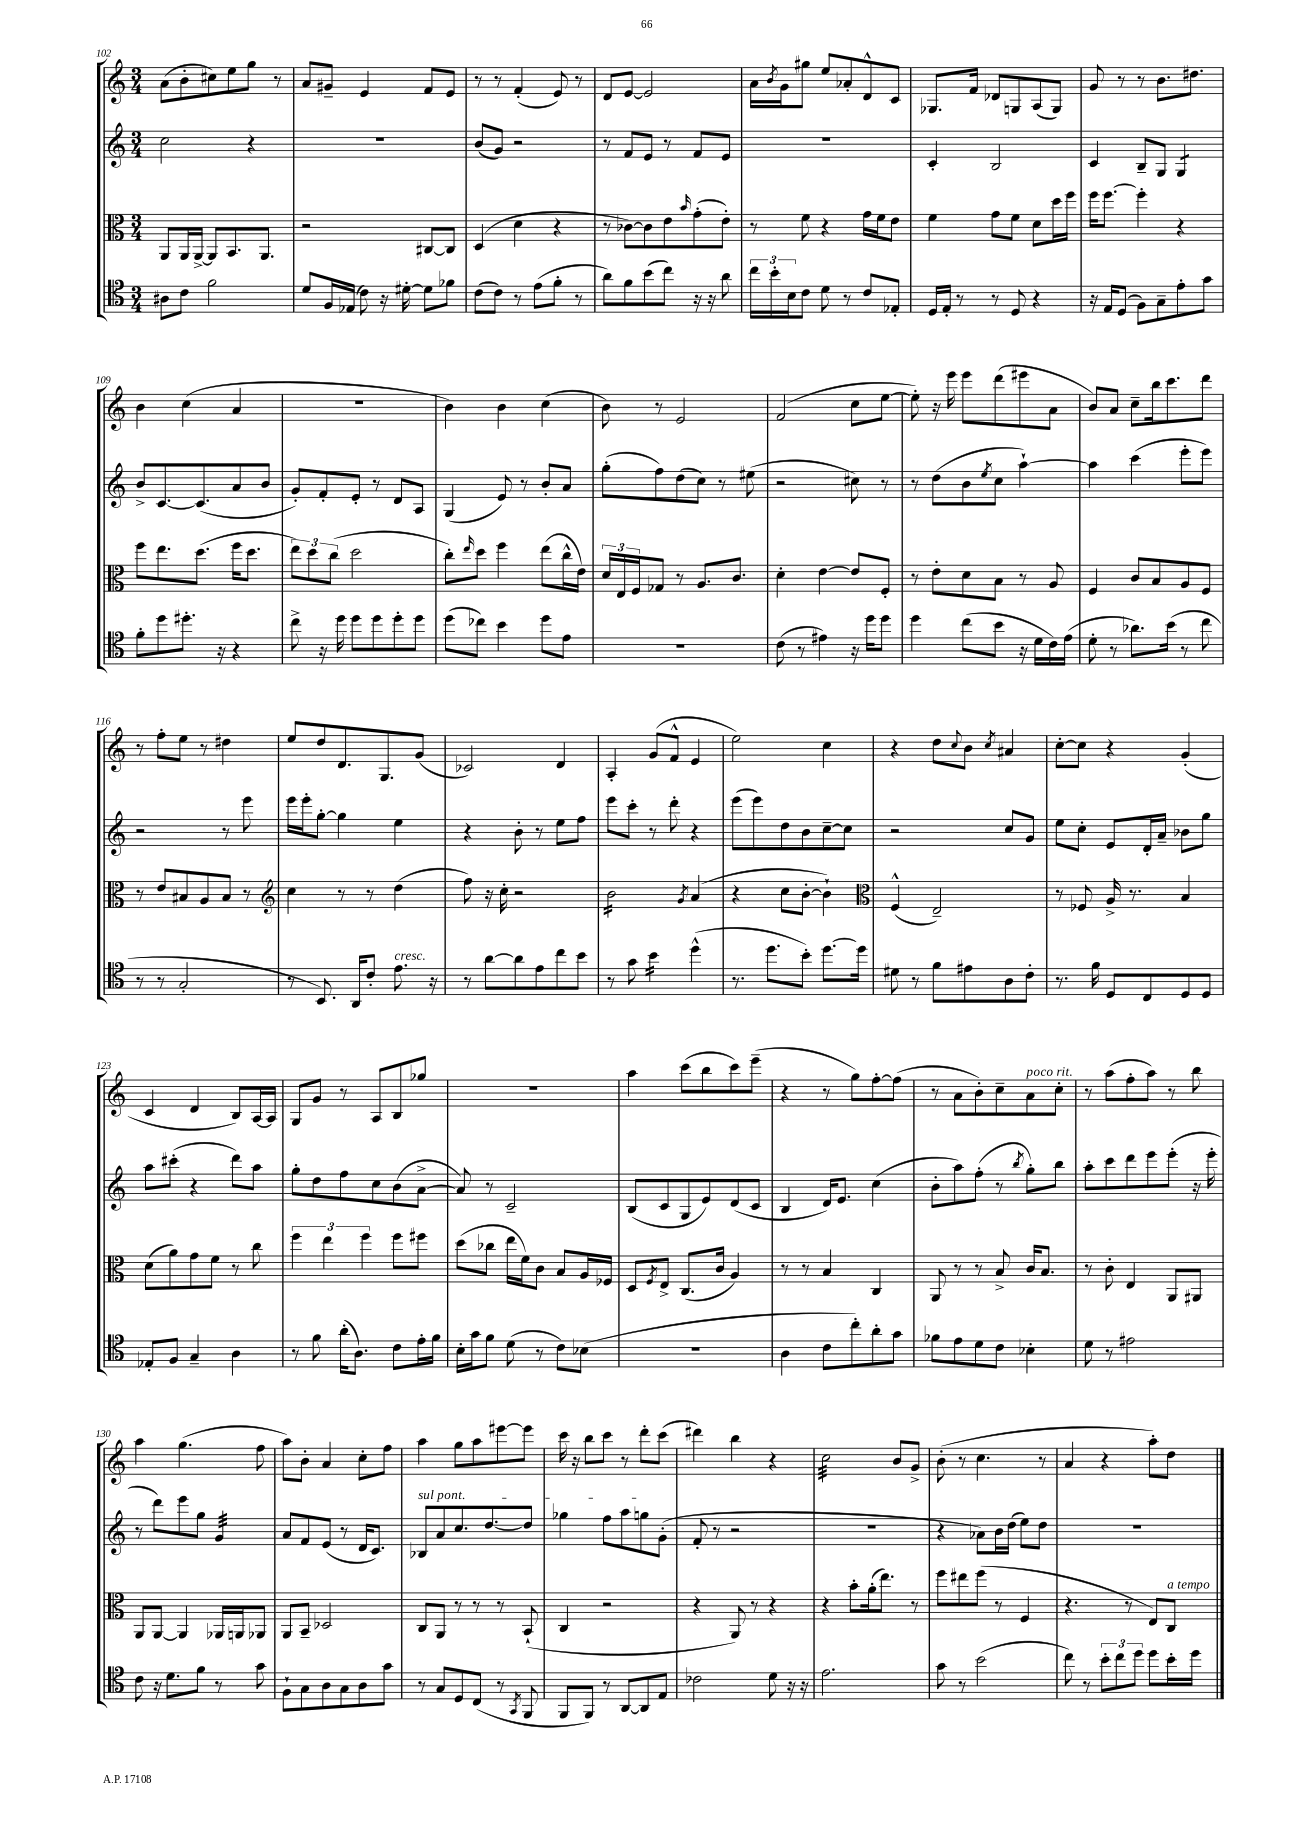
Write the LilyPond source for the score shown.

<<
\new StaffGroup <<
\new Staff = "s0" {
    \clef treble \key c \major \numericTimeSignature \time 3/4
    a'8( b'8-. cis''8) e''8 g''8 r8 |
    a'8 gis'8-- e'4 f'8 e'8 |
    r8 r8 f'4-.( e'8) r8 |
    d'8 e'8~ e'2 |
    a'16 \acciaccatura { b'8 } g'16 gis''8 e''8 aes'8-. d'8-^ c'8 |
    ges8. f'16 des'8 g8 a8( g8) |
    g'8 r8 r8 b'8. dis''8. |
    b'4 c''4( a'4 |
    R2. |
    b'4) b'4 c''4( |
    b'8) r8 e'2 |
    f'2( c''8 e''8~ |
    e''8-.) r16 e'''16 e'''8 d'''8( eis'''8 a'8 |
    b'8) a'8 c''8-- b''16 c'''8. d'''8 |
    r8 f''8-. e''8 r8 dis''4 |
    e''8 d''8 d'8. g8. g'8( |
    ces'2) d'4 |
    a4-. g'8( f'8-^ e'4 |
    e''2) c''4 |
    r4 d''8 \appoggiatura { c''8 } b'8 \acciaccatura { c''8 } ais'4 |
    c''8~-. c''8 r4 g'4-.( |
    c'4 d'4 b8) a16~ a16 |
    g8 g'8 r8 a8 b8 ges''8 |
    R2. |
    a''4 c'''8( b''8 c'''8) e'''8--( |
    r4 r8 g''8) f''8~-. f''8( |
    r8 a'8 b'8-.) c''8-- a'8^\markup { \italic "poco rit." } c''8-. |
    r8 a''8( f''8-. a''8) r8 b''8 |
    a''4 g''4.( f''8 |
    a''8) b'8-. a'4 c''8-. f''8 |
    a''4 g''8 a''8 eis'''8~ eis'''8 |
    c'''16 r16 b''8 c'''8 r8 d'''8-. c'''8( |
    dis'''4) b''4 r4 |
    c''2:32 b'8 g'8-> |
    b'8-.( r8 c''4. r8 |
    a'4 r4 a''8-.) d''8 \bar "|." |
}
\new Staff = "s1" {
    \clef treble \key c \major \numericTimeSignature \time 3/4
    c''2 r4 |
    R2. |
    b'8( g'8) r2 |
    r8 f'8 e'8 r8 f'8 e'8 |
    R2. |
    c'4-. b2 |
    c'4 b8-- g8 g4:8 |
    b'8-> c'8.~ c'8.( a'8 b'8 |
    g'8-.) f'8-. e'8-. r8 d'8 a8 |
    g4( e'8) r8 b'8-. a'8 |
    g''8-.( f''8) d''8( c''8) r8 eis''8( |
    r2 cis''8) r8 |
    r8 d''8( b'8 \acciaccatura { e''8 } c''8 a''4~-!) |
    a''4 c'''4( e'''8-. e'''8) |
    r2 r8 e'''8 |
    e'''16 e'''16-. g''8~-. g''4 e''4 |
    r4 b'8-. r8 e''8 f''8 |
    e'''8 c'''8-. r8 d'''8-. r4 |
    e'''8( e'''8) d''8 b'8 c''8~-- c''8 |
    r2 c''8 g'8 |
    e''8 c''8-. e'8 d'16-. a'16-- bes'8 g''8 |
    a''8 cis'''8-.( r4 d'''8) a''8 |
    g''8-. d''8 f''8 c''8 b'8( a'8~-> |
    a'8) r8 c'2-- |
    b8( c'8 g8 e'8) d'8( c'8 |
    b4 d'16) e'8. c''4( |
    b'8-. a''8) f''8-.( r8 \acciaccatura { b''8 } g''8-.) b''8 |
    a''8-. c'''8 d'''8 e'''8 e'''8-.( r16 e'''16-. |
    r8 d'''8) e'''8 g''8 g'4:32 |
    a'8 f'8 e'8( r8 d'16 c'8.) |
    \once \override TextSpanner.bound-details.left.text = \markup { \italic "sul pont." } bes8\startTextSpan a'8 c''8. d''8.~ d''8 |
    ges''4 f''8 a''8 g''8 g'8-.\stopTextSpan( |
    f'8-. r8 r2 |
    R2. |
    r4 aes'8) b'16 d''16( e''8) d''8 |
    R2. \bar "|." |
}
\new Staff = "s2" {
    \clef alto \key c \major \numericTimeSignature \time 3/4
    a,8 a,16 a,16~-> a,8 b,8. a,8. |
    r2 cis8~ cis8 |
    d4( d'4 r4 |
    r8 ces'8~) ces'8 e'8 \grace { b'16 } g'8-.( e'8-.) |
    r8 f'8 r4 g'16 f'16 e'8 |
    f'4 g'8 f'8 d'8 d''16 f''16 |
    f''16 f''8.~ f''4-. r4 |
    f''8 e''8. d''8.( f''16 d''8. |
    \tuplet 3/2 { e''8) d''8 c''8( } d''2 |
    c''8-.) \grace { e''16 } d''8 f''4 e''8( c''16-^ e'16) |
    \tuplet 3/2 { d'16 e16 f16 } ges8 r8 a8. c'8. |
    d'4-. e'4~ e'8 f8-. |
    r8 e'8-. d'8 b8 r8 a8 |
    f4 c'8 b8 a8 f8 |
    r8 e'8 bis8 a8 bis8 r8 |
    \clef treble c''4 r8 r8 d''4( |
    f''8) r16 c''16-. r2 |
    b'2:16 \acciaccatura { g'8 } a'4( |
    r4 c''8 b'8~-. b'4-!) |
    \clef alto f4-^( e2--) |
    r8 fes8 a16-> r8. b4 |
    d'8( a'8) g'8 f'8 r8 c''8 |
    \tuplet 3/2 { f''4 e''4 f''4 } f''8 fis''8 |
    d''8( ces''8 e''16 f'16) c'8 b8 a16 fes16 |
    d8 \acciaccatura { f8 } e8-> c8.( c'16 a4) |
    r8 r8 b4 c4 |
    a,8 r8 r8 b8-> c'16 b8. |
    r8 c'8-. e4 a,8 ais,8 |
    a,8 a,8~ a,4 aes,16 a,16 aes,8 |
    a,8 b,8-- des2 |
    c8 a,8 r8 r8 r8 b,8-!( |
    c4 r2 |
    r4 a,8) r8 r4 |
    r4 b'8-. a'16-.( e''8.) r8 |
    f''8 eis''8 f''8( r8 f4 |
    r4. r8 e8) c8^\markup { \italic "a tempo" } \bar "|." |
}
\new Staff = "s3" {
    \clef tenor \key c \major \numericTimeSignature \time 3/4
    ais8 c'8 f'2 |
    d'8 f16 ees16( c'8) r16 dis'16~-. dis'8 fes'8 |
    c'8( c'8) r8 e'8( f'8-. r8 |
    a'8) f'8 b'8( c''8) r16 r16 a'8 |
    \tuplet 3/2 { c''16 b'16-. b16 } c'8 d'8 r8 c'8 ees8-. |
    d16 e16-. r8 r8 d8 r4 |
    r16 e16 d8( f8) g8-- e'8-. g'8 |
    f'8-. d''8 dis''8.-. r16 r4 |
    c''8-> r16 d''16 d''8 d''8 d''8-. d''8 |
    d''8( ces''8) b'4 d''8 e'8 |
    R2. |
    c'8( r8 eis'4) r16 d''16 d''8 |
    d''4 c''8( b'8 r16 d'16 c'16) e'16( |
    d'8-. r8 aes'8.) b'16( r8 c''8 |
    r8 r8 g2-. |
    r8 b,8.) a,16 c'8-. e'8.^\markup { \italic "cresc." } r16 |
    r8 a'8~ a'8 e'8 c''8 b'8 |
    r8 g'8 b'4:16 d''4-^( |
    r8. d''8. b'8-.) d''8.~ d''16 |
    dis'8 r8 f'8 eis'8 a8 c'8-. |
    r8. f'16 d8 c8 d8 d8 |
    ees8-. f8 g4-- a4 |
    r8 f'8 a'16-.( a8.) c'8 e'16-. f'16 |
    b16-. g'16 f'8 d'8( r8 c'8) bes8( |
    R2. |
    a4 c'8 c''8-.) a'8-. g'8 |
    fes'8 e'8 d'8 c'8 bes4-. |
    d'8 r8 eis'2 |
    c'8 r16 d'8. f'8 r8 g'8 |
    f8-! g8 a8 g8 a8 g'8 |
    r8 g8 d8 c8( r8 \acciaccatura { g,8 } f,8 |
    f,8 f,8) r8 a,8~ a,8 e8 |
    ces'2 d'8 r16 r16 |
    e'2. |
    g'8 r8 b'2( |
    c''8) r8 \tuplet 3/2 { b'8-. c''8 d''8 } d''8 b'16-. d''16 \bar "|." |
}
>>
>>
\layout { \context { \Score currentBarNumber = #102 } }
